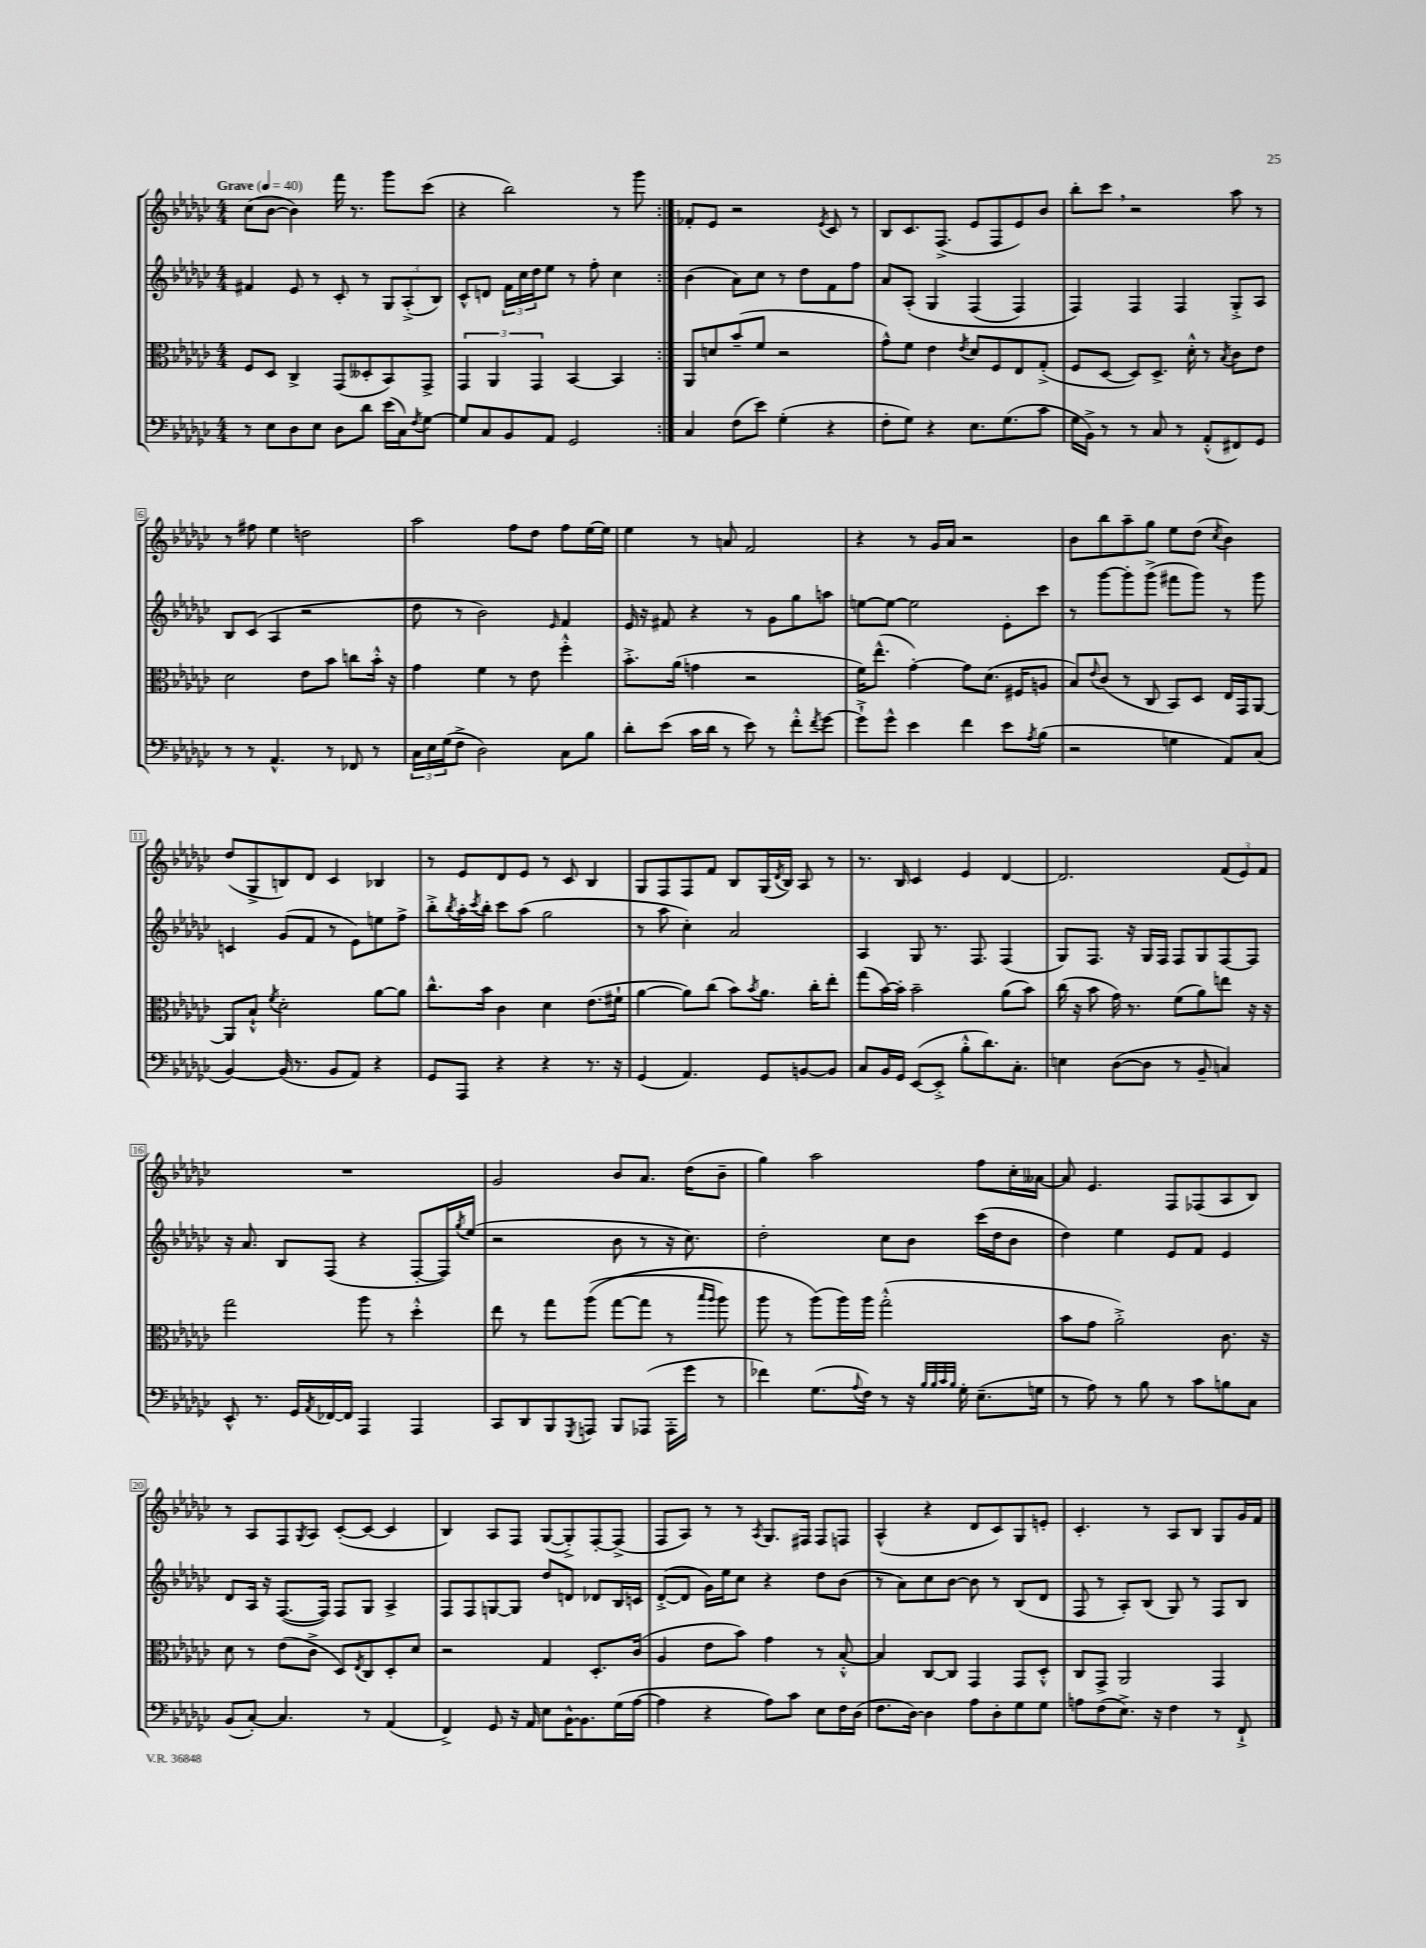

**kern	**kern	**kern	**kern
*staff4	*staff3	*staff2	*staff1
*clefF4	*clefC3	*clefG2	*clefG2
*k[b-e-a-d-g-c-]	*k[b-e-a-d-g-c-]	*k[b-e-a-d-g-c-]	*k[b-e-a-d-g-c-]
*M4/4	*M4/4	*M4/4	*M4/4
*MM40	*MM40	*MM40	*MM40
8r	8F	4f#	(8cc-
8E-	8D-	.	[8b-
8D-	4C-^	8e-	4b-])
8E-	.	8r	.
8D-	(8GG-	8c-'	16fff
.	.	.	8.r
8d-	8D--'	8r	.
(16e-	8BB-)	12G-	8ggg-
16C-)	.	.	.
.	.	(12A-'^	.
8qF	.	.	.
[8G-	8GG-^	.	(8ccc-
.	.	12B-)	.
=	=	=	=
8G-]	6GG-	8c-^^	4r
8C-	.	8d	.
.	6AA-	.	.
8BB-	.	24f	2bb-)
.	.	24cc-	.
.	6GG-	24dd-	.
8AA-	.	8ee-	.
2GG-	[4BB-	8r	.
.	.	8ff'	.
.	4BB-]	4cc-	8r
.	.	.	8ggg-
=:|!	=:|!	=:|!	=:|!
4C-	8AA-	(4b-	8f-'
.	8d	.	8e-
(8F	(8b-~	8a-)	2r
8e-)	8f	8cc-	.
(4G-'	2r	8r	.
.	.	8dd-	.
.	.	.	8qe-
4r	.	8f	8c-
.	.	8ff	8r
=	=	=	=
8F'	8g-^^)	8a-	8B-
8G-)	8f	&(8A-'	8.c-
4r	4e-	4G-	.
.	.	.	(8.F^
.	8qe-	.	.
8.E-	8d-	(4F	8e-
.	8F	.	8F
(8.G-	.	.	.
.	8E-	4F)	8e-)
8c-	(8G-'^	.	8b-
=	=	=	=
16G-	8F	4F&)	8bb-'
16BB-^)	.	.	.
8r	[8D-	.	8ccc-
8r	8D-])	4F	2r
8C-	8.D-^	.	.
8r	.	4F	.
.	16d-'^^	.	.
(8AA-'^^	8r	.	.
.	8qB-	.	.
8FF#)	8c-	8G-'^	8aa-
8GG-	8e-	8A-	8r
=	=	=	=
8r	2d-	8B-	8r
8r	.	(8c-	8ff#
4.AA-^^	.	4A-	4ee-
.	8e-	2r	2dd
8r	8b-	.	.
8FF-	8cc	.	.
8r	16b-'^^	.	.
.	16r	.	.
=	=	=	=
24C-	4g-	8dd-	2aa-
24E-	.	.	.
(24G-	.	.	.
8F^	.	8r	.
2D-)	4f	2b-)	.
.	8r	.	8ff
.	8e-	.	8dd-
.	.	16qqe-	.
8C-	4ff'^^	4f	8ff
8B-	.	.	[16ee-
.	.	.	16ee-]
=	=	=	=
8d-'	8.b-'^	16e-	4ee-
.	.	16r	.
(8e-	.	8f#	.
.	(16a-	.	.
16c-	4g	4r	8r
16d-	.	.	.
8r	.	.	8a
8e-)	2r	8r	2f
8r	.	8g-	.
8f'^^	.	8gg-	.
8qf	.	.	.
[8g-	.	8aa	.
=	=	=	=
8g-`^]	16f)	[8ee	4r
.	(8.ee-^^	.	.
8g-^^	.	8ee_	.
4e-	[4g-')	2ee]	8r
.	.	.	16g-
.	.	.	16a-
4f	8g-]	.	2r
.	(8.d-	.	.
8e-	.	8e-'	.
.	16F#	.	.
8qA-	.	.	.
(8B-	8A	8ccc-	.
=	=	=	=
2r	8B-)	8r	8b-
.	8qqe-	.	.
.	(8c-	[8ggg-	8bb-
.	8r	8ggg-']	8aa-~
.	8C-	(8ggg-^	8gg-
4G	8BB-)	8fff#	8ee-
.	8D-	8ggg-)	(8dd-
.	.	.	8qcc-
8AA-)	16E-	8r	4b-)
.	16GG-	.	.
(8C-	[8AA-	8ggg-	.
=	=	=	=
[4BB-)	8AA-]	4c	(8dd-
.	8B-`^^	.	8G-^
.	8qf	.	.
(16BB-]	2d-'	(8g-	8B)
8.r	.	.	.
.	.	8f	8d-
8BB-	.	8r	4c-
8AA-)	.	8e-)	.
4r	[8a-	8ee	4B-
.	8a-]	8ff^	.
=	=	=	=
8GG-	8.cc-^^	8bb-'^	8r
.	.	8qbb-	.
8AAA-	.	16aa-'	8e-
.	.	8qccc-	.
.	16b-	16bb-'	.
4r	4c-	8ccc-	8d-
.	.	(8aa-	8e-
4r	4d-	2gg-	8r
.	.	.	8c-
8.r	(8.e-	.	4B-
16r	16f#`	.	.
=	=	=	=
(4GG-	[4a-	8r	8G-
.	.	8aa-	8F
4.AA-)	8a-])	4cc-')	8F
.	(8cc-	.	8f
.	8b-)	2a-	8B-
.	8qb-	.	.
8GG-	8.a-	.	(16G-
.	.	.	8qd-
.	.	.	16B-)
[8BB	.	.	8A-
.	16cc-'	.	.
8BB]	8ee-'	.	8r
=	=	=	=
8C-	(8gg-	4A-	8.r
16BB-	[16b-)	.	.
16GG-	16b-']	.	16B-
([8EE-	2b-~	8G-	4c-
8EE-'^]	.	8.r	.
8B-'^^	.	.	4e-
.	.	8.F	.
8.d-)	.	.	.
.	(8a-	(4F	[4d-
8.C-'	.	.	.
.	8b-)	.	.
=	=	=	=
4E	(16cc-	8G-)	2.d-]
.	16r	.	.
.	8b-	8.F	.
([8D-	16g-)	.	.
.	8.r	16r	.
8D-]	.	16G-	.
.	.	16F	.
8r	(8f	8F	.
8BB-~	8a-)	8G-	.
4C)	8ee	[8F	(12f
.	.	.	12e-)
.	16r	8F]	.
.	.	.	12f
.	16r	.	.
=	=	=	=
8EE-^^	2gg-	16r	1r
.	.	8.a-	.
8.r	.	.	.
.	.	8B-	.
16GG-	.	.	.
8qAA-	.	.	.
[16FF-	.	(8F	.
16FF-]	.	.	.
4AAA-	8aa-	4r	.
.	8r	.	.
4AAA-	4dd-'^^	[8F'	.
.	.	16F])	.
.	.	8qgg-	.
.	.	(16ee-	.
=	=	=	=
8CC-	8ee-	2r	2g-
8DD-	8r	.	.
8BBB-	8gg-	.	.
8qGGG-	.	.	.
8AAA	&((8aa-	.	.
8BBB-	[8gg-	8b-	8b-
(8AAA-	8gg-]	8r	8.a-
16AAA-'	8r	16r	.
16g-	.	8.cc-)	(16dd-
.	16qqbb-	.	.
.	16qqaa-	.	.
8r	8aa-)	.	8b-~
=	=	=	=
4f-)	8aa-	2dd-'	4gg-)
.	8r	.	.
(8.G-	(8aa-&)	.	2aa-
.	16aa-)	.	.
8qqA-	.	.	.
16F)	16aa-	.	.
8r	(2gg-'^^	8cc-	.
16r	.	8b-	.
32qqB-	.	.	.
32qqB-	.	.	.
32qqc-	.	.	.
32qqB-	.	.	.
16G-'	.	.	.
(8.E-~	.	(16ccc-	8ff
.	.	16dd-	.
.	.	8b-	16cc-'
16G	.	.	[16a--
=	=	=	=
8r	8b-	4dd-)	8a--]
8A-)	8g-	.	4.e-
8r	2a-'^)	4ee-	.
8B-	.	.	.
8r	.	8e-	8F
8c-	.	8f	(8F-
8B	8.c-	4e-	8A-
8C-	.	.	8B-)
.	16r	.	.
=	=	=	=
(8BB-	8d-	8d-	8r
[8C-')	8r	16A-	8A-
.	.	16r	.
4.C-]	(8e-	([8.F	8F
.	.	.	8qG-
.	8c-^	.	8A-
.	.	16F])	.
.	8D-)	8F	([8c-'
.	8qE-	.	.
8r	8C-	8G-	8c-_
(4AA-	8D-'	4A-^	4c-]
.	8d-	.	.
=	=	=	=
4FF^)	2r	8F	4B-)
.	.	8F	.
8GG-	.	[8G	8A-
16r	.	8G]	8F
16AA-	.	.	.
8E-	4G-	8dd-	([8G-
[16BB-^^	.	8d	8G-'^])
8.BB-]	.	.	.
.	8.D-'	8d-	[8F'
(16G-	.	16B-	(8F^]
[16A-	(16c-	16c	.
=	=	=	=
4A-]	4A-	([8d-'^	8F
.	.	8d-]	8A-)
4r	8e-	16g-)	8r
.	.	16ee-	.
.	8b-)	8cc-	8r
.	.	.	8qA-
8A-)	4g-	4r	8.G-
8c-	.	.	.
.	.	.	16F#
8E-	8r	8dd-	8F#
16F	[8B-'^^	(8b-	8F
(16D-	.	.	.
=	=	=	=
8.F	4B-]	8r	(4A-^^
.	.	8a-)	.
[16D-)	.	.	.
4D-]	[8C-	8cc-	4r
.	8C-]	[8b-	.
8A-	4GG-	8b-]	8d-
8D-'	.	8r	8c-)
8G-	8GG-	(8B-	8G-
8G-	8D-'^^	8d-	8e'
=	=	=	=
8A	8C-	8F	4.c-'
(8F	8GG-^	8r	.
8.E-^)	2AA-	8A-')	.
.	.	(8B-	8r
16r	.	.	.
4F	.	8G-)	8A-
.	.	8r	8B-
8r	4GG-	8F	8G-
8FF`^	.	8B-	16g-
.	.	.	16f
==	==	==	==
*-	*-	*-	*-
